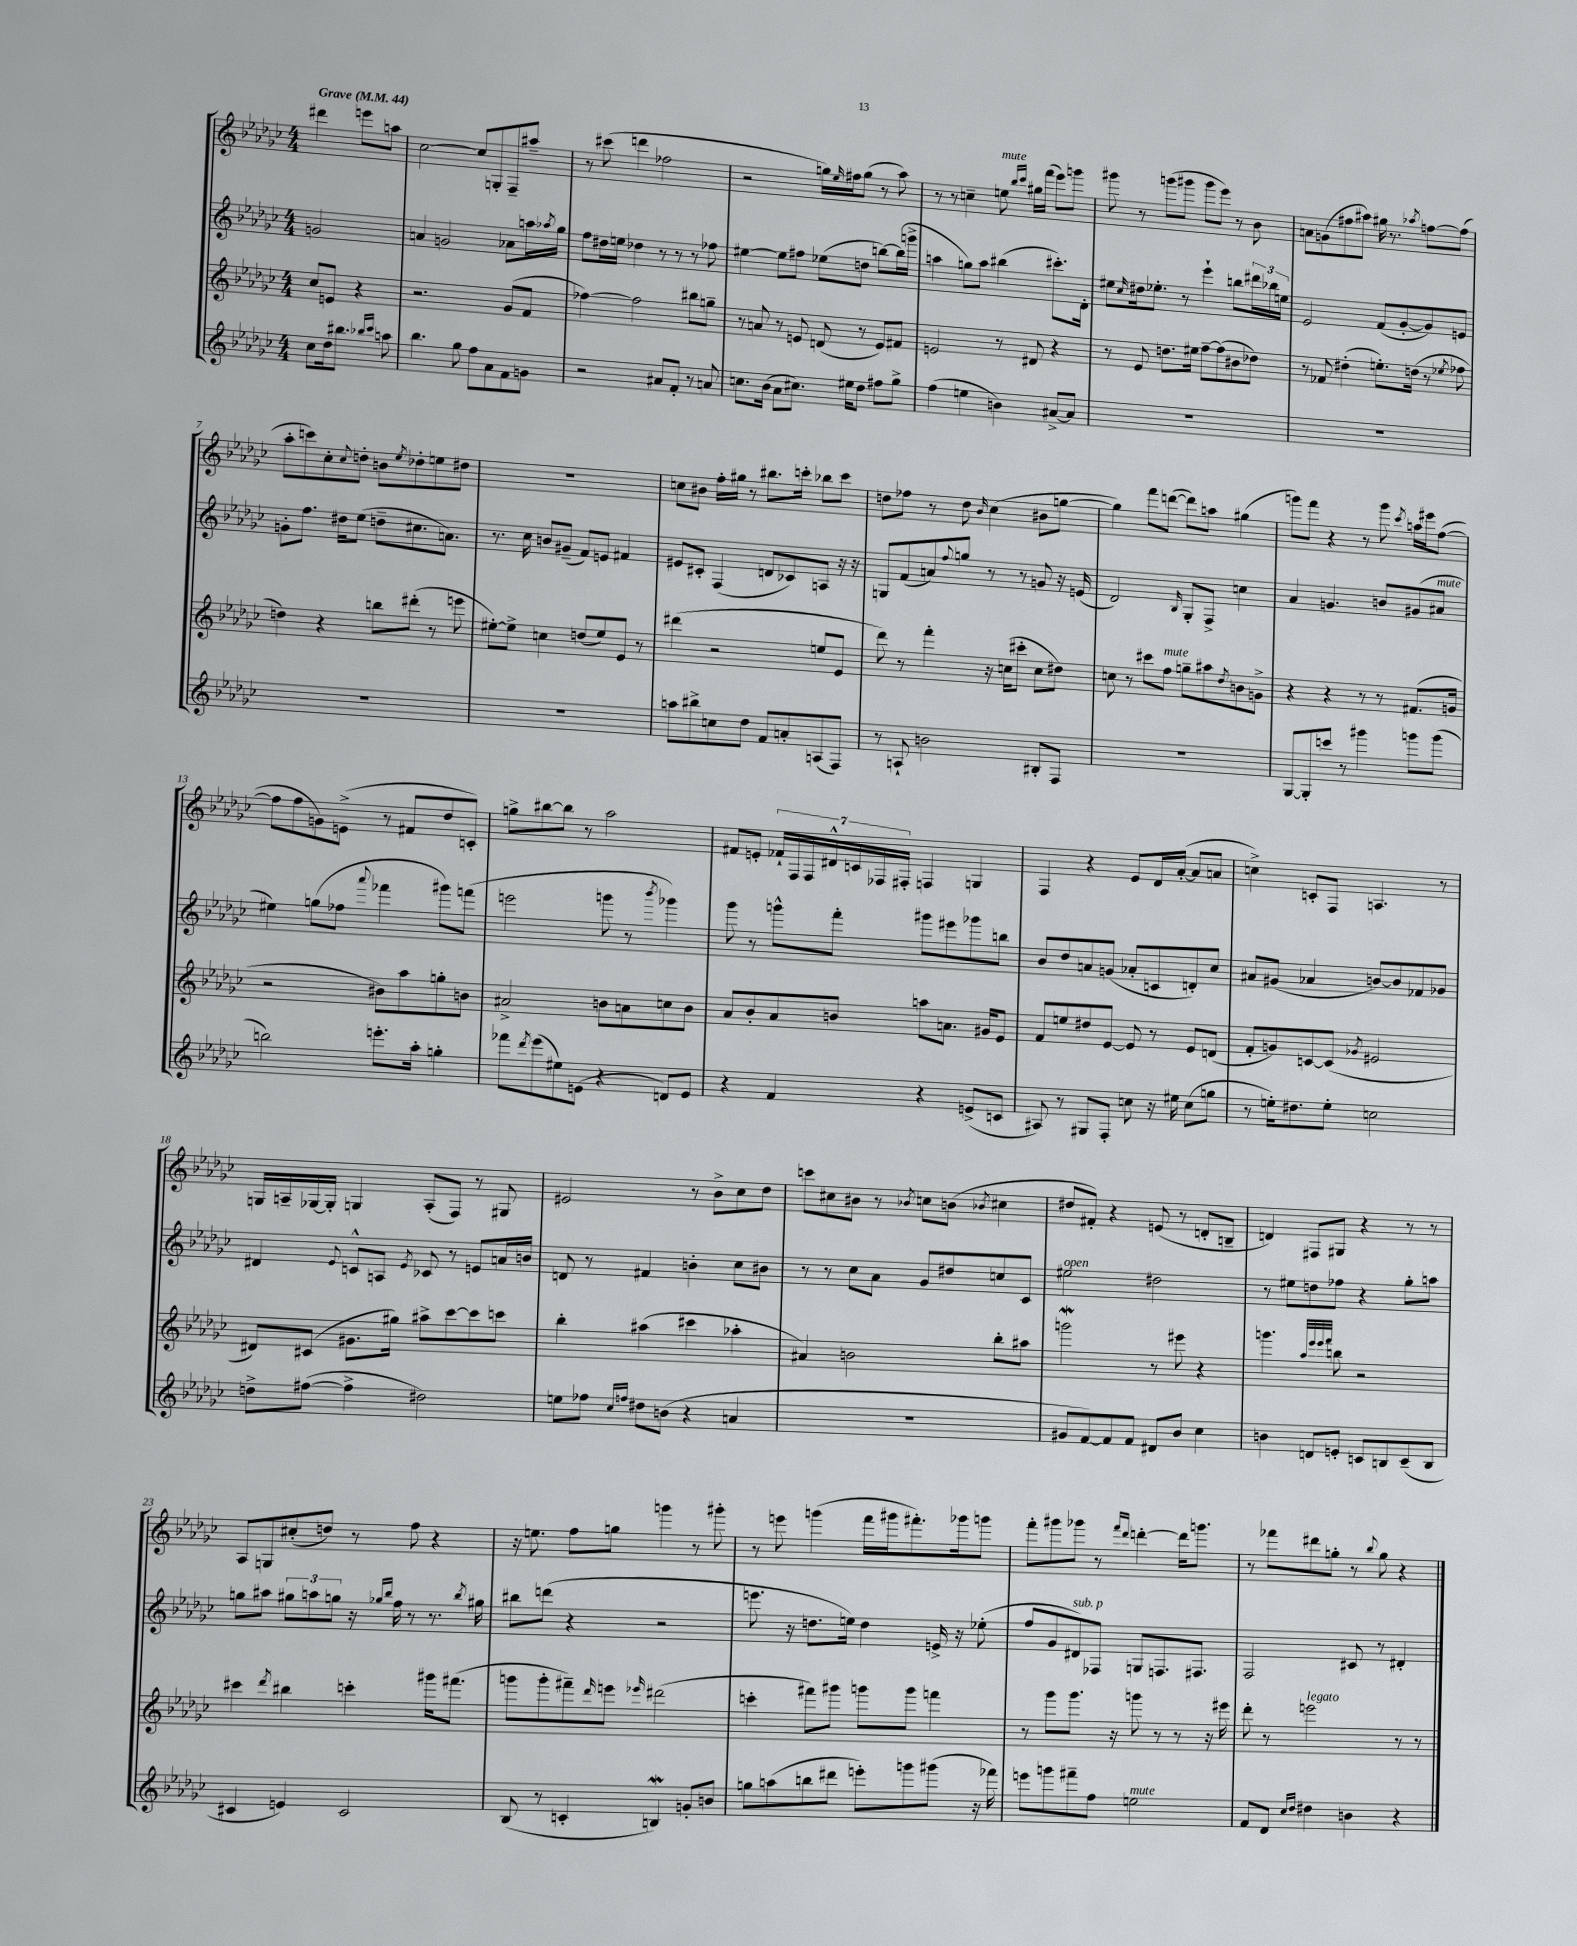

**kern	**kern	**kern	**kern
*staff4	*staff3	*staff2	*staff1
*clefG2	*clefG2	*clefG2	*clefG2
*k[b-e-a-d-g-c-]	*k[b-e-a-d-g-c-]	*k[b-e-a-d-g-c-]	*k[b-e-a-d-g-c-]
*M4/4	*M4/4	*M4/4	*M4/4
*MM44	*MM44	*MM44	*MM44
8cc-	8cc-	2g	4ddd#
16dd-	8e	.	.
8.bb#	.	.	.
.	4r	.	8eee
16qqbb-	.	.	.
16qqccc-	.	.	.
8aa	.	.	8aa
=	=	=	=
4.bb-	2.r	4a	[2cc-
.	.	2g	.
8gg-	.	.	.
8ff	.	.	8cc-]
8a-	.	.	8G'
8f	(8g-	8a-	8F~
8g	8f	16aa	8aa#~
.	.	8qaa-	.
.	.	16gg-	.
=	=	=	=
2r	[4ff-)	8ff	8r
.	.	16dd#	(8ccc#
.	.	16ee	.
.	2ff-]	4dd-	4ddd
8a#	.	8r	2ff-
8f'	.	8r	.
8r	8bb#	8r	.
8a	8gg~	8ff-	.
=	=	=	=
8.cc	8r	[4ee#	2r
.	8a	.	.
(16b-	.	.	.
8a-	8r	8ee#]	.
8.cc#)	8e	8ff#	.
.	(8d	(8ee-	16gg)
.	.	.	16qqee-
16ee#	.	.	16ff#
8dd-	8r	8dd	(8gg
8ff#	8e)	[8bb)	8r
8gg-^	8f#	(16bb]	8aa-)
.	.	16ggg^	.
=	=	=	=
(4ff	2e	4aa	8r
.	.	.	8r
4ee	.	8gg)	4cc~
.	.	8aa	.
4b)	8r	(4bb#	8ee
.	.	.	16qqbb-
.	.	.	16qqccc-
.	8d#	.	16gg#
.	.	.	(16fff
[8a#^	4r	8.ccc#')	8eee-)
8a#]	.	.	8ggg
.	.	16d-'	.
=	=	=	=
1r	8r	8ee#	8ggg#
.	.	16qqcc-	.
.	8e-	16dd#	8r
.	.	8.ee-'	.
.	8.dd	.	(8ggg
.	.	8r	8ggg#
.	16ee#	.	.
.	[8ff~	4eee-`	8ggg#
.	(8ff]	.	8eee-)
.	8b#	8bb	8r
.	8dd-)	24ddd#	8b-
.	.	24bb-	.
.	.	24ee	.
=	=	=	=
1r	8r	2e-	8a
.	8f-	.	(8g
.	(4dd#'	.	8ff#
.	.	.	8aa#)
.	8.ee')	(8f	16gg#
.	.	.	8.r
.	.	[8g-'	.
.	(16dd	.	.
.	.	.	8qaa-
.	8r	8g-])	[8ff
.	8qee-	.	.
.	8ff-	8e	(8ff]
=	=	=	=
1r	4dd)	8g'	8aa-'
.	.	8.ff	8ccc)
.	4r	.	8cc-'
.	.	16dd#	.
.	.	.	8qqcc-
.	.	(8ee-	8dd'
.	8bb	8dd~	8b
.	.	.	8qee-
.	(8ddd#'	8.cc#	8dd-'
.	8r	.	8ee
.	.	8.a)	.
.	8eee	.	8dd#
=	=	=	=
1r	[8ee#')	8.r	1r
.	8ee#^]	.	.
.	.	16cc-	.
.	4cc	8b	.
.	.	(8g#~	.
.	(8dd	8f)	.
.	8ee#)	8e	.
.	8e-	4f#	.
.	8r	.	.
=	=	=	=
8aa	(4ddd#	8e#	8cc
8bb#^	.	8c#'	8b#
8cc	2r	(4F	16ff'
.	.	.	16gg#
8dd-	.	.	8r
8f	.	8d	8.bb#
8a'	.	8c-)	.
.	.	.	16ccc'
(8A	8ee	8A	8bb-
8F)	8e-	16r	8ccc
.	.	16r	.
=	=	=	=
8r	8ddd-)	8G	8dd
8A`	8r	(8f	8ff-
2b	4fff'	8a)	8r
.	.	8qqff	.
.	.	8gg	8dd
.	.	.	16qqb-
.	16r	8r	(4cc-
.	(16cc	.	.
.	8ccc#'	8r	.
8B#'	8cc	8g	8b#
8F	8dd#)	16r	[8gg
.	.	(16e	.
=	=	=	=
1r	8cc	2d-)	4gg])
.	8r	.	.
.	8ccc#	.	8fff
.	8ff	.	([8ddd
.	.	16qqB-	.
.	8gg~	8G-'	8ddd])
.	8aa#	8F^	8aa
.	8qdd-	.	.
.	8b	4cc	(4gg#
.	8g^	.	.
=	=	=	=
[8G-	4r	4a-	8ggg)
8G-']	.	.	8fff
8ccc	4r	4.g	4r
8r	.	.	.
4ggg#	8r	.	8r
.	8r	8b	8ggg
.	.	.	8qccc-
8ggg	(8.f#	(8g#	16aa
.	.	.	16eee#
(8ggg	.	8a#	([8ff
.	16g	.	.
=	=	=	=
2bb)	2r	4ee#)	8ff]
.	.	.	8ff
.	.	(8gg	8g)
.	.	8ff-	(8e^
.	.	8qqaaa-	.
8.eee'	8b#)	4fff-	8r
.	8aa-	.	8f#
16aa-'	.	.	.
4gg'	8gg'	8ggg#)	8dd-
.	8b	(8fff	8c')
=	=	=	=
8fff-	2a#^	2eee	8gg^
8qddd-	.	.	.
(8eee-	.	.	[8bb#
8ee#)	.	.	8bb#]
(8e	.	.	8r
4r	8b	8ggg	2aa-
.	8a	8r	.
.	.	8qbbb-	.
8d)	8cc	4ggg-)	.
8e	8b	.	.
=	=	=	=
4r	8a-	8ggg-	8f#
.	8b-'	8r	8e'
4f	8a-	8ggg^^	28f-`
.	.	.	28F
.	.	.	28F
.	.	.	28d#^^
.	8b	8fff'	.
.	.	.	28c
.	.	.	28F-
.	.	.	28F#'
4r	8aa	8ggg#	4F
.	8.a	8eee#	.
(8e^	.	8ggg-	4G
.	16g#	.	.
8c	8e-	8bb	.
=	=	=	=
8A#)	8f	8b-	4F
8r	8ee	8dd-	.
8G#	8dd#	8a	4r
8F'	[8e-	(8g	.
8cc	8e-]	8a-'	8e-
16r	8r	8c	16d-
16ee#	.	.	([16a-'
(8cc	8e-	8d')	8a-]
8gg	(8d	8cc-	8a
=	=	=	=
8r	8f'	8a#	4cc^)
16ee')	8g)	(8g#	.
8.dd#	.	.	.
.	[8c	4a-	8c'
8ee'	(8c]	.	8F
.	8qg-	.	.
2cc	2e#	[8b)	4.A
.	.	8b]	.
.	.	8f-	.
.	.	8g-	8r
=	=	=	=
8dd^	8d#)	4d#	16G
.	.	.	16A~
([8ff#	(8c#	.	[16G-
.	.	.	16G-']
.	.	8qqe-	.
4ff#^]	8.g#	8c^^	4G
.	.	8A	.
.	16gg#)	.	.
.	.	8qe-	.
2dd#)	8aa#^	8c-	(8A'
.	[8ccc-	8r	8F)
.	8ccc-]	8e	8r
.	8ccc	16a	8G#
.	.	16b	.
=	=	=	=
8ee	4bb-'	8d	2e#
8ff-	.	8r	.
16qqcc-	.	.	.
16qqff	.	.	.
8dd#	(4aa#	4f#	.
(8b	.	.	.
4r	4ccc#	4b'	8r
.	.	.	8b-^
4a	4aa-'	8cc-	8cc-
.	.	8b#	8dd-
=	=	=	=
1r	4a#)	8r	8ccc
.	.	8r	8cc#
.	2b	8cc-	8b#
.	.	8a-	8r
.	.	.	8qb-
.	.	8g-	8cc
.	.	8dd#	(8b
.	.	.	8qb-
.	8bb-'	8cc	4cc#
.	8aa#	8c-	.
=	=	=	=
8g#	2ggg	2ee#	8dd#
[8f)	.	.	8f#')
8f]	.	.	4r
8f	.	.	.
8d#	8r	2dd#	(8e
8b-	8eee#	.	8r
4cc-	4r	.	8d'
.	.	.	8B~
=	=	=	=
4b	4.ggg	8r	4d)
.	.	8ee#	.
8d	.	8dd	8F#
.	32qqaa-	.	.
.	32qqeee-	.	.
.	32qqeee-	.	.
.	32qqfff	.	.
8e'	8bb	8ff-	8G#
8c	2r	4r	4r
8B	.	.	.
(8c~	.	8gg-'	8r
8B	.	8aa	8r
=	=	=	=
4c#	4ccc#	8gg	8A-
.	.	8aa#	8G
.	8qddd-	.	.
4e)	4bb#	12gg#	(8cc#'
.	.	12aa	.
.	.	.	8dd)
.	.	12gg	.
2c#	4ccc'	16r	8r
.	.	16qqgg-	.
.	.	16qqbb-	.
.	.	16ff	.
.	.	8r	8ff
.	16ggg#	8.r	4r
.	(8.fff#	.	.
.	.	8qbb-	.
.	.	16gg#	.
=	=	=	=
(8B-	8ggg	8bb#	16r
.	.	.	8.ee
8r	8ggg'	(8ddd	.
4c'	8fff#~)	4r	8ff
.	16qqddd-	.	.
.	8eee	.	8gg
.	16qqeee-	.	.
4B)	(2ddd#	2r	4ggg
8g'	.	.	8r
8b	.	.	8ggg#'
=	=	=	=
8gg	4ccc'	8.eee	8r
(8aa	.	.	8eee
.	.	16r	.
8bb	8fff#)	8.dd	(4ggg
8ddd#	8ggg#	.	.
.	.	16ee)	.
8eee')	8ggg	4dd	16fff
.	.	.	16ggg#
8ggg	8ggg	.	8.fff#')
(8ggg#	4fff	16e^	.
.	.	16r	16ggg-
16r	.	(8ee-'	8ggg
16fff-)	.	.	.
=	=	=	=
8eee	8r	8ff	8fff'
8ggg	8ggg-	8g-	8ggg#
8fff#~	8.ggg-	8d#)	8ggg-
8ff	.	8F-	8r
.	16r	.	.
.	.	.	16qqfff
.	.	.	16qqddd-
2ee	8ggg	8G	[4ddd'
.	8r	8.F	.
.	8r	.	16ddd]
.	.	8.F#	8.ggg
.	16r	.	.
.	16eee#	.	.
=	=	=	=
8f	8ddd-'	2F	8r
8d-	8r	.	8fff-
16qqcc-	.	.	.
16qqdd-	.	.	.
4dd#	2eee	.	8ddd#
.	.	.	8gg'
4b	.	8c#	8r
.	.	.	8qqbb-
.	.	8r	8gg
4r	8r	4d#'	4r
.	8r	.	.
==	==	==	==
*-	*-	*-	*-
